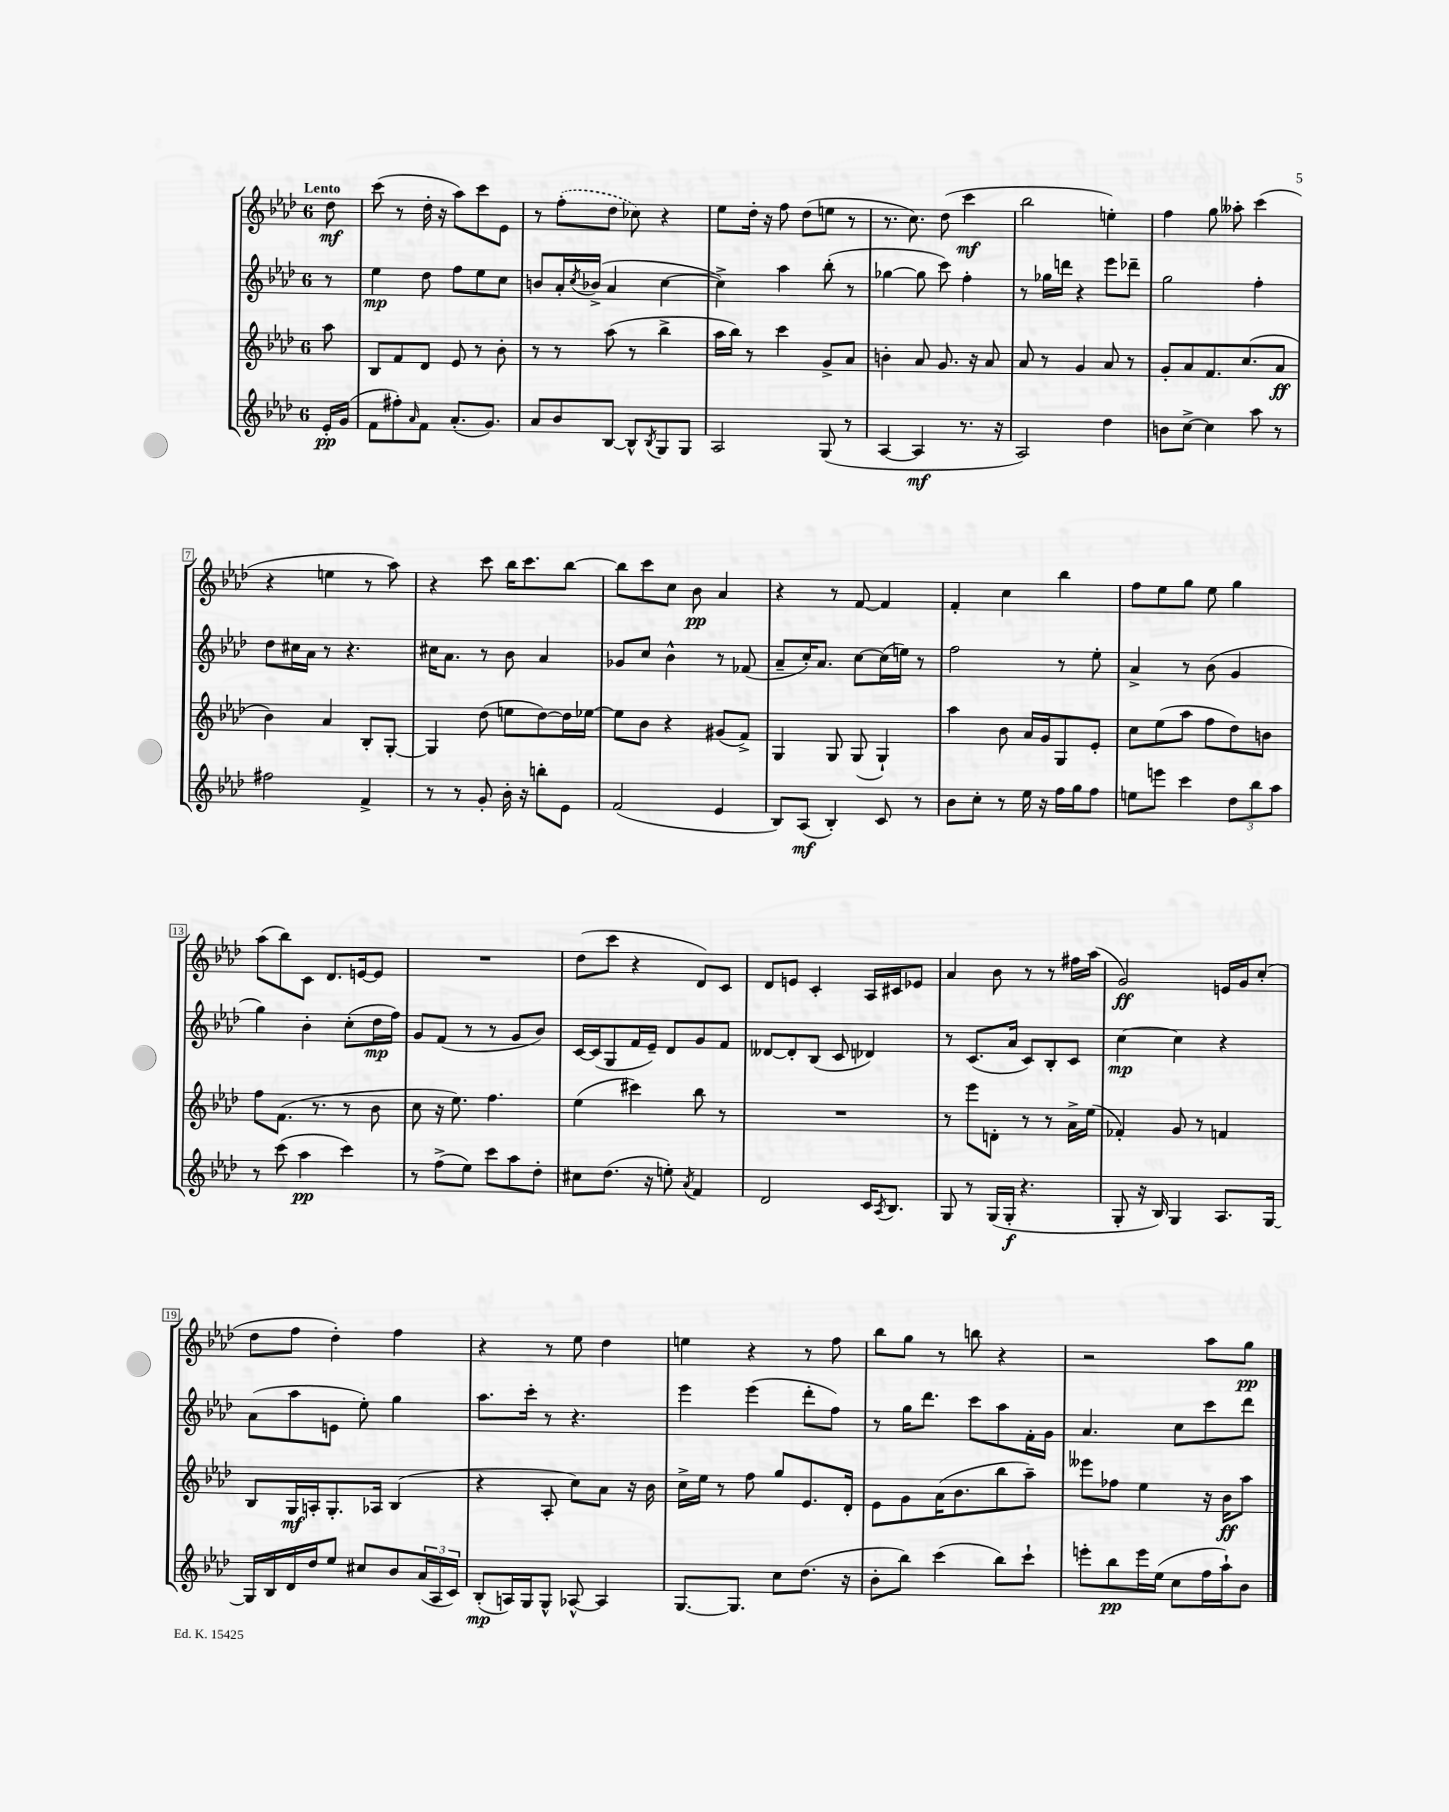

**kern	**kern	**kern	**kern
*staff4	*staff3	*staff2	*staff1
*clefG2	*clefG2	*clefG2	*clefG2
*k[b-e-a-d-]	*k[b-e-a-d-]	*k[b-e-a-d-]	*k[b-e-a-d-]
*M6/8	*M6/8	*M6/8	*M6/8
16e-'	8aa-	8r	8dd-
(16g	.	.	.
=	=	=	=
8f	8B-	4ee-	(8ccc
8ff#')	8f	.	8r
16qqa-	.	.	.
8f	8d-	8dd-	16dd-'
.	.	.	16r
(8.a-'	8e-	8ff	8aa-)
.	8r	8ee-	8ccc
8.g)	.	.	.
.	8b-'	8cc	8e-
=	=	=	=
8a-	8r	8b	8r
8b-	8r	16a-'	(8ff'
.	.	8qcc	.
.	.	(16b-^	.
[8B-	(8aa-	4a-	8dd-
8B-^^]	8r	.	8cc-)
8qB-	.	.	.
8G	4bb-^	[4cc	4r
8G	.	.	.
=	=	=	=
2A-	16aa-	4cc^])	8ee-
.	16bb-)	.	.
.	8r	.	16dd-'
.	.	.	16r
.	4ccc	4aa-	8ff
.	.	.	(8dd-
(8G	8g^	(8bb-'	8ee
8r	8a-	8r	8r
=	=	=	=
[4A-	4b'	[4gg-	8.r
.	.	.	8.cc)
4A-]	8a-	8gg-]	.
.	8.g	8ccc)	(8dd-
8.r	.	4ff'	4ccc
.	16r	.	.
.	8a-	.	.
16r	.	.	.
=	=	=	=
2A-)	8a-	8r	2bb-
.	8r	16gg-	.
.	.	16ddd	.
.	4g	4r	.
4dd-	8a-	8eee-	4ee')
.	8r	8ddd-~	.
=	=	=	=
8b	8g'	2gg	4ff
[8cc^	8a-	.	.
4cc]	8.f	.	8gg
.	.	.	8aa--'
.	(8.cc	.	.
8aa-	.	4ff'	(4ccc
8r	8a-	.	.
=	=	=	=
2ff#	4b-)	8dd-	4r
.	.	16cc#	.
.	.	16a-	.
.	4a-	8r	4ee
.	.	4.r	.
4f^	8B-'	.	8r
.	[8G'	.	8aa-)
=	=	=	=
8r	4G]	16cc#	4r
.	.	8.a-	.
8r	.	.	.
8g'	(8dd-	8r	8ccc
16b-'	8ee	8b-	16bb-
16r	.	.	8.ccc
8bb'	[8dd-)	4a-	.
8e-	16dd-]	.	[8bb-
.	[16ee-	.	.
=	=	=	=
(2f	8ee-]	8g-	8bb-]
.	8b-	8cc	8ccc
.	4r	4b-^^	8cc
.	.	.	8b-
4e-	(8g#	8r	4a-
.	8f^)	(8f-	.
=	=	=	=
8B-)	4G	8a-~	4r
(8A-	.	16cc')	.
.	.	8.a-	.
4B-')	8G	.	8r
.	(8G	[8cc	[8f
8c	4G`)	(16cc]	4f]
.	.	16ee)	.
8r	.	8r	.
=	=	=	=
8b-	4aa-	2ff	4f'
8cc'	.	.	.
8r	8b-	.	4cc
16ee-	16a-	.	.
16r	16g	.	.
16ff	8G	8r	4bb-
16gg	.	.	.
8ff	8e-'	8ee-'	.
=	=	=	=
8ee	8cc	4a-^	8ff
8eee	(8ee-	.	8ee-
4ccc	8aa-	8r	8gg
.	8ff	(8b-	8ee-
12dd-	8dd-)	4g	4gg
12bb-	.	.	.
.	8b	.	.
12aa-	.	.	.
=	=	=	=
8r	8ff	4gg)	(8aa-
(8ccc	(8.f	.	8bb-)
4aa-	.	4b-'	8c
.	8.r	.	.
.	.	.	8.d-
4ccc)	8r	(8cc'	.
.	.	.	[16e
.	8b-	16dd-	8e]
.	.	16ff)	.
=	=	=	=
8r	8cc	8g	2.r
(8ff^	16r	(8f	.
.	8.ee-)	.	.
8ee-)	.	8r	.
8ccc	4.ff	8r	.
8aa-	.	8g	.
8dd-'	.	8b-)	.
=	=	=	=
8cc#	(4ee-	[16c	(8dd-
.	.	(16c]	.
(8.dd-	.	8G	8ccc
.	4ccc#)	16f	4r
16r	.	16e-~)	.
8ee')	.	8d-	.
8qa-	.	.	.
4f	8bb-	8g	8d-)
.	8r	8f	8c
=	=	=	=
2d-	2.r	[8d--	8d-
.	.	8d--']	8e
.	.	(8B-	4c'
.	.	8c	.
16c	.	4d-)	16A-
8qA-	.	.	.
8.B-	.	.	16c#
.	.	.	8e-
=	=	=	=
8G	8r	8r	4a-
8r	8eee-	(8.c	.
(16G	8d'	.	8b-
16G'	.	16a-	.
4.r	8r	8c)	8r
.	8r	8B-'	8r
.	16a-^	8c	16ff#
.	(16ee-	.	(16aa-
=	=	=	=
8G'	4f-')	[4cc	2g)
16r	.	.	.
16B-)	.	.	.
4G	8g	4cc]	.
.	8r	.	.
8.A-	4f	4r	16e
.	.	.	16g
.	.	.	(8cc'
[16G	.	.	.
=	=	=	=
16G]	8B-	(8a-	8dd-
16B-	.	.	.
16d-	16G	8aa-	8ff
16dd-	16A'	.	.
8ee-	8.G'	8e	4dd-')
8cc#	.	8ee-')	.
.	16A-	.	.
8b-	(4B-	4gg	4ff
(24a-	.	.	.
24A-	.	.	.
24c)	.	.	.
=	=	=	=
(8B-'	4r	8.aa-	4r
16A)	.	.	.
16G	.	16ccc'	.
8G^^	8A-'	8r	8r
[8A-^^	8cc)	4.r	8ee-
4A-]	8a-	.	4dd-
.	16r	.	.
.	16b-	.	.
=	=	=	=
[8.G	16cc^	4eee-	4ee
.	16ee-	.	.
.	8r	.	.
8.G]	.	.	.
.	8ff	(4eee-	4r
8cc	8gg	.	.
(8.dd-	8.e-	8ddd-'	8r
.	.	8ff)	8ff
16r	16d-'	.	.
=	=	=	=
8b-'	8e-	8r	8bb-
8bb-)	8g	16gg	8gg
.	.	8.ddd-	.
(4ccc	(16a-	.	8r
.	8.b-	.	.
.	.	8ccc	8bb
8bb-)	8bb-	8aa-	4r
8ccc`	8aa-~)	16f'	.
.	.	16g	.
=	=	=	=
8eee'	8eee--	4.a-	2r
8bb-	8ff-	.	.
16eee	4ee-	.	.
(16ee-	.	.	.
8cc	.	8cc	.
16ff	16r	8ccc	8aa-
16aa-`)	16b-	.	.
8b-	8aa-	8ddd-	8gg
==	==	==	==
*-	*-	*-	*-
